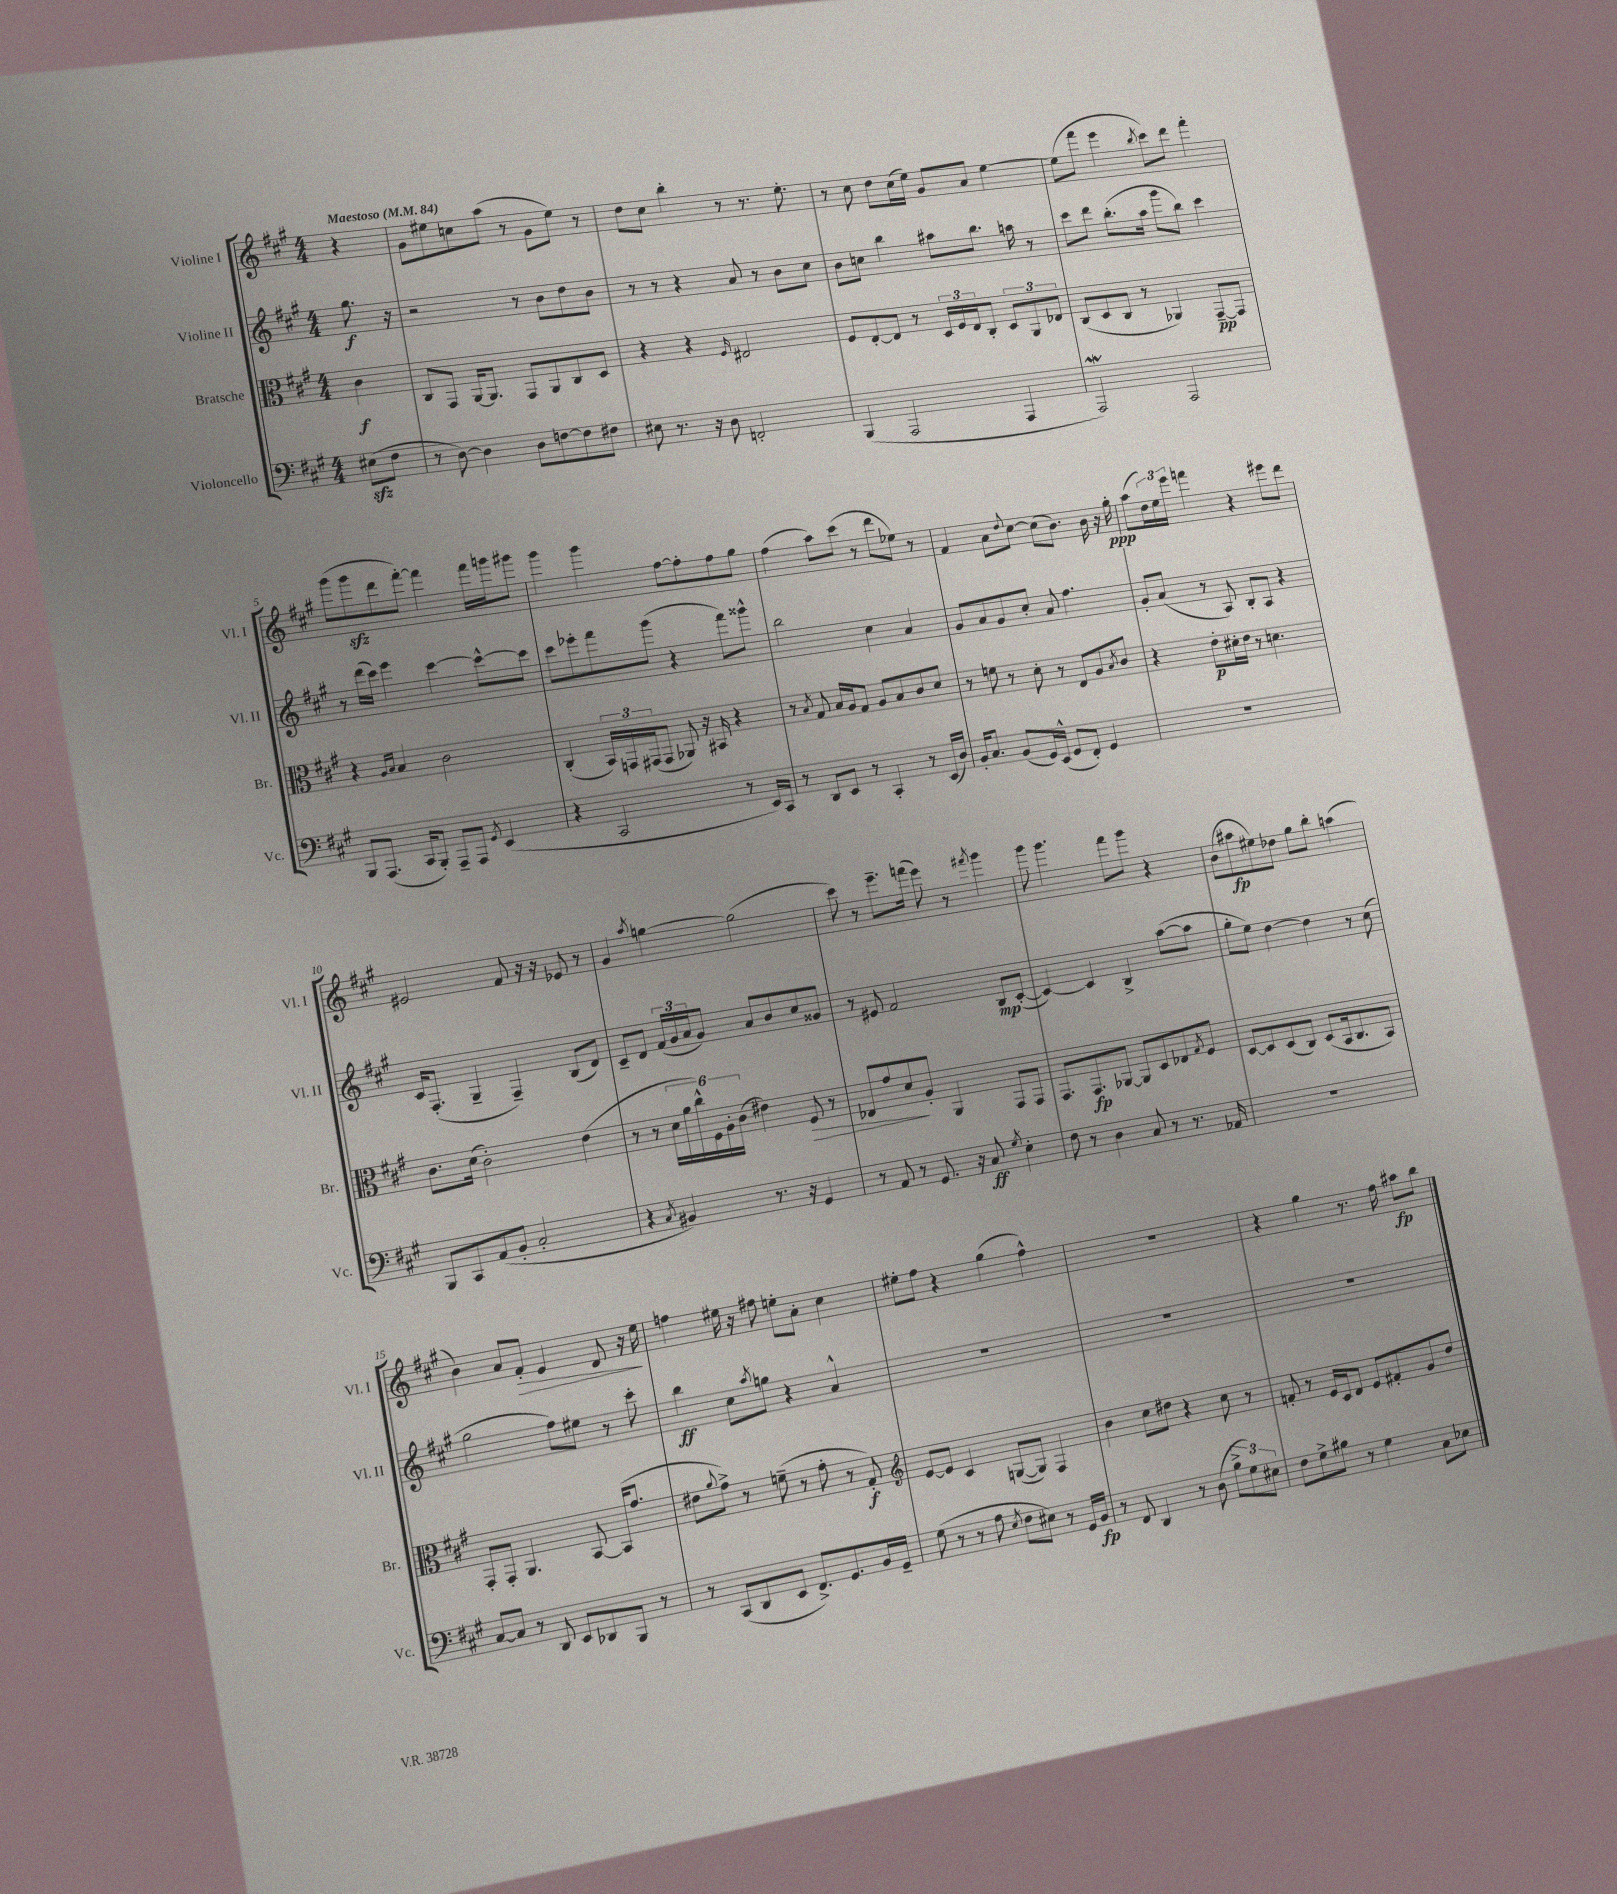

**kern	**kern	**kern	**kern
*staff4	*staff3	*staff2	*staff1
*clefF4	*clefC3	*clefG2	*clefG2
*k[f#c#g#]	*k[f#c#g#]	*k[f#c#g#]	*k[f#c#g#]
*M4/4	*M4/4	*M4/4	*M4/4
*MM84	*MM84	*MM84	*MM84
(8E#	4c#	8.gg#	4r
8F#	.	.	.
.	.	16r	.
=	=	=	=
8r	8C#	2r	8g#
[8D)	8GG#	.	8ee#
4D]	[16AA	.	8cc
.	8.AA]	.	.
.	.	.	(8aa
8D	8GG#	8r	8r
[8F	8AA	8b	8g#
8F]	8C#	8dd	8ee#)
8F#	8D	8b	8r
=	=	=	=
8E#	4r	8r	8dd
8.r	.	8r	8cc#
.	4r	4r	4bb'
16r	.	.	.
8D	.	.	.
.	16qqF#	.	.
2FF'	2E#	8a	8r
.	.	8r	8.r
.	.	8b	.
.	.	.	8.ee'
.	.	8cc#	.
=	=	=	=
(4BBB	8F#	8b	8r
.	[8E'	8cc	8cc#
2AAA	8E]	4bb	8dd
.	8r	.	(16cc#
.	.	.	16ee)
.	24D	8aa#	8g#
.	24F#	.	.
.	24E	.	.
.	8C#'	8.bb	8a
4AAA	12D	.	[4ee
.	.	16aa	.
.	12AA	.	.
.	.	8r	.
.	12E-	.	.
=	=	=	=
2AAA)	(8C#	8ccc#	(8ee]
.	8D	8ddd	8fff#
.	8C#	(8.bb'	4eee
.	8r	.	.
.	.	16aa	.
.	.	.	8qbb
2AAA	4AA-)	8ggg#	8ccc#)
.	.	8bb)	8ddd
.	[8GG#~	4ccc#	4fff#'
.	8GG#]	.	.
=	=	=	=
8BBB	4r	8r	(8ggg#
(8.AAA	.	(16ddd	8ggg#
.	.	16ccc#)	.
.	16qqA	.	.
.	16qqB	.	.
.	4B	4eee	8ddd
16CC#	.	.	.
8BBB')	.	.	[8fff#')
8AAA~	2c#	[4ccc#	4fff#]
8AAA	.	.	.
8qGG#	.	.	.
(4EE	.	8ccc#^^_	16fff#
.	.	.	16ggg
.	.	8ccc#]	8ggg#
=	=	=	=
4r	(4C#'	8ccc#	4ggg#
.	.	8eee-'	.
2CC#	24BB)	8fff#	4ggg#
.	24GG	.	.
.	(24GG#	.	.
.	8GG#	(8ggg#	.
.	8AA-)	4r	[8ff#
.	16r	.	8ff#']
.	16BB#	.	.
8r	4r	8fff#)	8ff#
16EE)	.	8ggg##^^	8gg#
16CC#	.	.	.
=	=	=	=
8r	8r	2bb	(4ff#
.	8qB	.	.
8DD	8G#	.	.
8EE	16B	.	8aa)
.	16A	.	.
8r	8G#	.	(8ccc#
4CC#'	8A	4cc#	8r
.	8B	.	8ddd
8r	8c#	4a	8ee-)
(16EE	8d	.	8r
16D)	.	.	.
=	=	=	=
16BB'	8r	8g#	4f#
8.C#	.	.	.
.	8f	8a	.
(8BB	8r	8g#	8a
.	.	.	8qqdd
16GG#)	8d'	8cc#'	[8cc#
(16EE^^	.	.	.
8GG#	8r	8a	(8cc#]
8FF#')	8E	4.ff#	8.b)
4GG#	8A	.	.
.	.	.	16b
.	8qB	.	.
.	8c#	.	16r
.	.	.	16gg#'
=	=	=	=
1r	4r	8g#'	(8aa
.	.	(8a	24dd)
.	.	.	24ee
.	.	.	24eee
.	8e'	8r	4fff
.	16d#'	8A)	.
.	16e	.	.
.	8r	8B'	4r
.	4.d	8A	.
.	.	4r	8eee#
.	.	.	8ddd
=	=	=	=
8BBB	8.c#	16c#	2e#
.	.	(8.F#'	.
8CC#	.	.	.
.	(16d	.	.
(8AA	2c#')	4G#~	.
8BB'	.	.	.
2C#'	.	4F#~)	8f#
.	.	.	16r
.	.	.	16r
.	(4e	(8B	8e-
.	.	8d)	8r
=	=	=	=
4r	8r	8c#~	4g#
.	8r	8d	.
8qC#	.	.	8qaa
4BB#)	24d	(24f#	[4gg
.	24a	24g#	.
.	24cc#^^)	24a	.
.	24F#	8g#)	.
.	24A'	.	.
.	(24c#	.	.
8.r	4e#)	8a	(2gg]
.	.	8b	.
16r	.	.	.
4GG#	8F#	8cc#	.
.	8r	8g##	.
=	=	=	=
8r	8E-	8r	8ccc#)
8AA	8g#	8e#	8r
8r	8d	2f#	8.eee~
8.GG#	8A'	.	.
.	.	.	(16fff
.	4AA	.	8eee)
16r	.	.	.
8C#	.	.	8r
8qG#	.	.	8qfff#
4E'	8GG#	8B	4ggg#
.	8GG#	([8c#'	.
=	=	=	=
8F#	8.GG#	4c#_)	8ggg#
8r	.	.	4.ggg#
.	8.GG#	.	.
4D	.	4c#]	.
.	[8AA-	.	.
8C#	8AA-]	4B^	8fff#
8r	8D	.	8ggg#
8.r	8E-	([8aa	4r
.	8qG#	.	.
.	8F#	8aa]	.
16AA-	.	.	.
=	=	=	=
1r	[8D	8gg#'	(8b
.	8D]	8ee)	8aa#
.	(8D	[4dd	8ee#)
.	8C#)	.	8dd-
.	(8D	4dd]	8gg#
.	16BB	.	8bb'
.	8.C#	.	.
.	.	8r	(4aa
.	8BB)	(8cc#	.
=	=	=	=
[8C#	8GG#'	2gg#	4b)
8C#]	8GG#'	.	.
8r	4.AA	.	8a
8DD	.	.	8f#'
8EE	.	8ff#)	4e
8DD-	[8BB	8ee#	.
8BBB	(16BB]	8r	8d
.	8.g#	.	.
8r	.	8ccc#'	16r
.	.	.	16ee
=	=	=	=
8r	8e#	4bb	4ff
.	8qqa	.	.
(8CC#	8g#^)	.	.
8DD	8r	8cc#	16ee#
.	.	.	16r
.	.	8qaa	.
8EE	(8f~	8gg	8ff#
8.FF#^)	8r	4r	8ee'
.	8g#'	.	8a'
8.GG#	.	.	.
.	8r	4a^^	4cc#
16BB	8G#')	.	.
16GG#~	.	.	.
=	=	=	=
*	*clefG2	*	*
(8G#	[8e	1r	8ee#'
8r	8e]	.	8ff#
8r	4c#	.	4r
8A	.	.	.
8qE	.	.	.
8F#	([8G	.	(4gg#
8E#)	8G])	.	.
8r	4F#	.	4ff#^^)
16GG#	.	.	.
16BB	.	.	.
=	=	=	=
8r	4b	1r	1r
8FF#	.	.	.
4DD	8cc#	.	.
.	8dd#	.	.
8r	4r	.	.
(8D	.	.	.
12B^	8cc#	.	.
12G#)	.	.	.
.	8r	.	.
12E#	.	.	.
=	=	=	=
8F#	8f'	1r	4r
8G#^	8r	.	.
8B#	16e	.	4gg#
.	16c#	.	.
8r	8d	.	.
4G#	8e	.	8.r
.	8f#'	.	.
.	.	.	16ff#
8C#	8g#	.	8aa#
8E-	8dd	.	8bb
==	==	==	==
*-	*-	*-	*-
